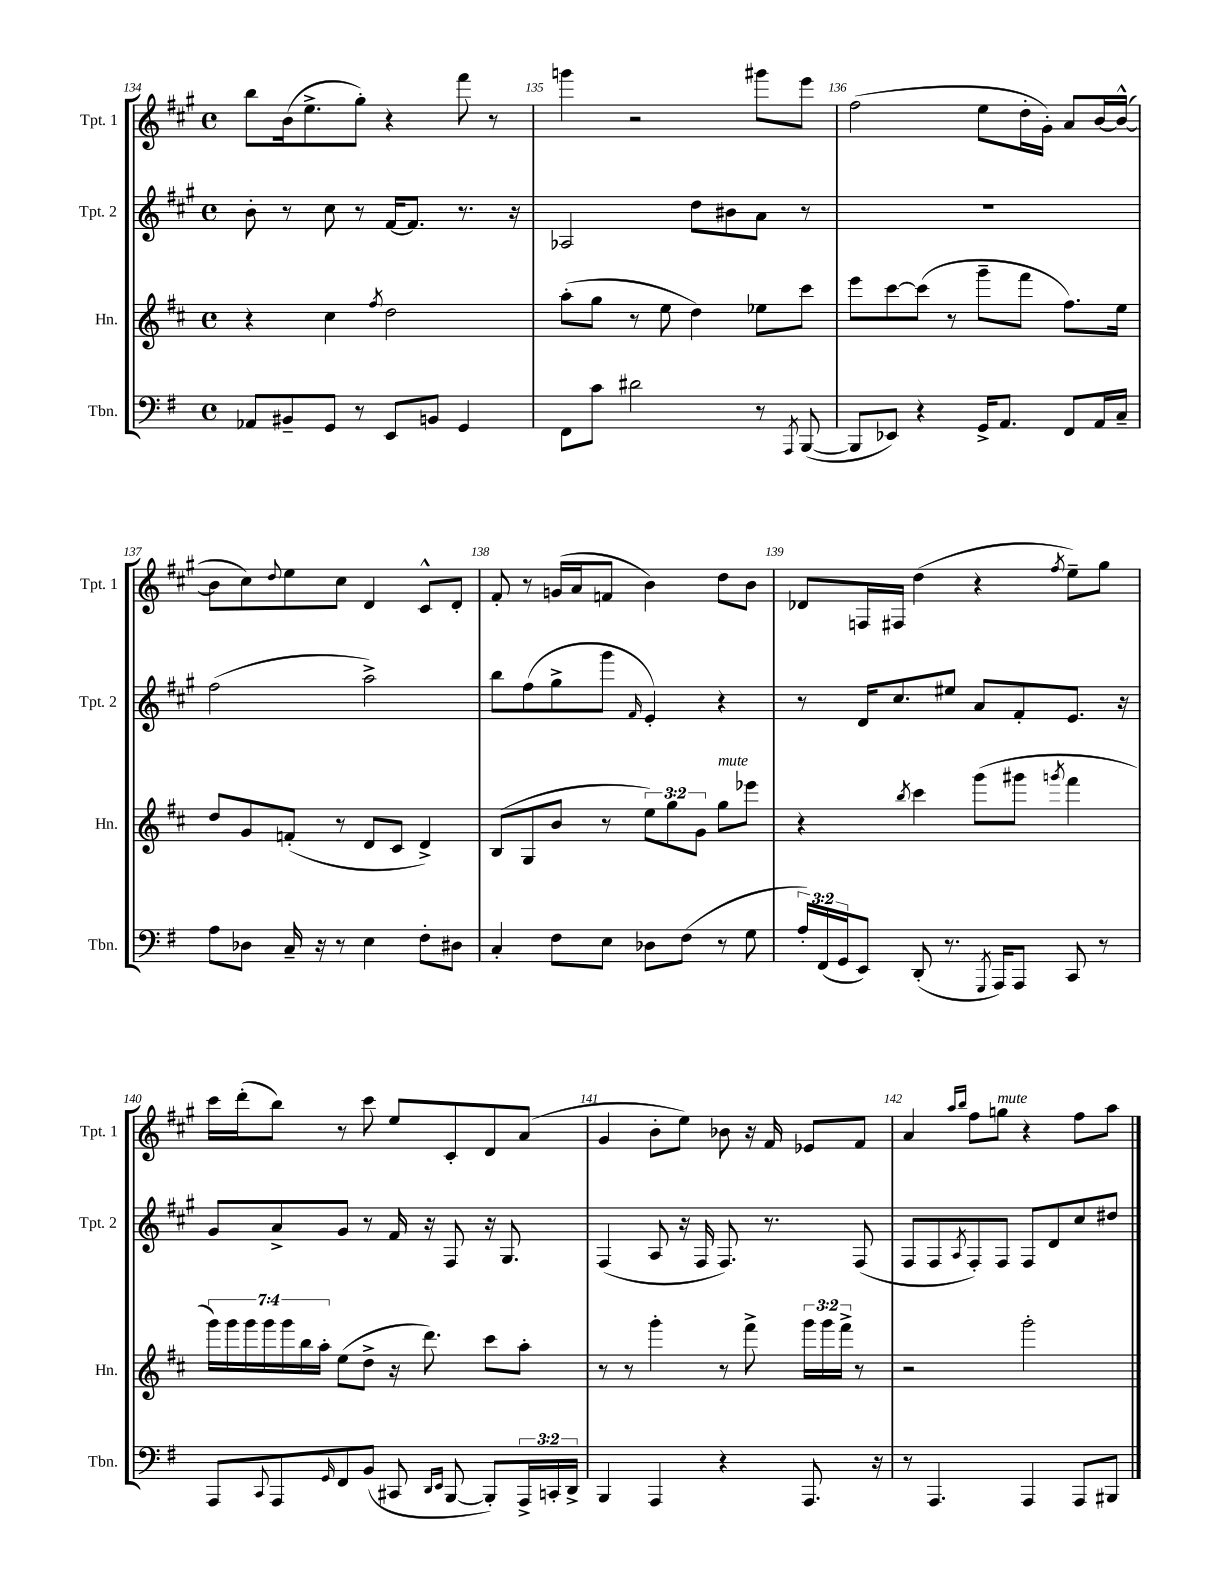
<<
\new StaffGroup <<
\new Staff = "s0" \with { instrumentName = "Tpt. 1" shortInstrumentName = "Tpt. 1" } {
    \clef treble \key a \major \defaultTimeSignature \time 4/4
    b''8 b'16( e''8.-> gis''8-.) r4 fis'''8 r8 |
    g'''4 r2 gis'''8 e'''8 |
    fis''2( e''8 d''16-. gis'16-.) a'8 b'16~ b'16~-^( |
    b'8 cis''8) \appoggiatura { d''8 } e''8 cis''8 d'4 cis'8-^ d'8-. |
    fis'8-. r8 g'16( a'16 f'8 b'4) d''8 b'8 |
    des'8 f16 fis16 d''4( r4 \acciaccatura { fis''8 } e''8--) gis''8 |
    cis'''16 d'''16-.( b''8) r8 cis'''8 e''8 cis'8-. d'8 a'8( |
    gis'4 b'8-. e''8) bes'8 r16 fis'16 ees'8 fis'8 |
    a'4 \grace { a''16 b''16 } fis''8 g''8^\markup { \italic "mute" } r4 fis''8 a''8 \bar "|." |
}
\new Staff = "s1" \with { instrumentName = "Tpt. 2" shortInstrumentName = "Tpt. 2" } {
    \clef treble \key a \major \defaultTimeSignature \time 4/4
    b'8-. r8 cis''8 r8 fis'16~ fis'8. r8. r16 |
    aes2 d''8 bis'8 a'8 r8 |
    R1 |
    fis''2( a''2->) |
    b''8 fis''8( gis''8-> gis'''8 \grace { fis'16 } e'4-.) r4 |
    r8 d'16 cis''8. eis''8 a'8 fis'8-. e'8. r16 |
    gis'8 a'8-> gis'8 r8 fis'16 r16 fis8 r16 gis8. |
    fis4( a8 r16 fis16 fis8.) r8. fis8( |
    fis8 fis8 \acciaccatura { a8 } fis8-.) fis8 fis8 d'8 cis''8 dis''8 \bar "|." |
}
\new Staff = "s2" \with { instrumentName = "Hn." shortInstrumentName = "Hn." } {
    \clef treble \key d \major \defaultTimeSignature \time 4/4 \override Staff.TupletNumber.text = #tuplet-number::calc-fraction-text
    r4 cis''4 \acciaccatura { fis''8 } d''2 |
    a''8-.( g''8 r8 e''8 d''4) ees''8 cis'''8 |
    e'''8 cis'''8~ cis'''8( r8 g'''8-- fis'''8 fis''8.) e''16 |
    d''8 g'8 f'8-.( r8 d'8 cis'8 d'4->) |
    b8( g8 b'8 r8 \tuplet 3/2 { e''8) g''8 g'8 } g''8^\markup { \italic "mute" } ees'''8 |
    r4 \acciaccatura { b''8 } cis'''4 g'''8( gis'''8 \acciaccatura { g'''8 } fis'''4 |
    \tuplet 7/4 { g'''16) g'''16 g'''16 g'''16 g'''16 b''16 a''16-. } e''8( d''8-> r16 d'''8.) cis'''8 a''8-. |
    r8 r8 g'''4-. r8 fis'''8-> \tuplet 3/2 { g'''16 g'''16 fis'''16-> } r8 |
    r2 g'''2-. \bar "|." |
}
\new Staff = "s3" \with { instrumentName = "Tbn." shortInstrumentName = "Tbn." } {
    \clef bass \key g \major \defaultTimeSignature \time 4/4 \override Staff.TupletNumber.text = #tuplet-number::calc-fraction-text
    aes,8 bis,8-- g,8 r8 e,8 b,8 g,4 |
    fis,8 c'8 dis'2 r8 \acciaccatura { a,,8 } b,,8~( |
    b,,8 ees,8) r4 g,16-> a,8. fis,8 a,16 c16-- |
    a8 des8 c16-- r16 r8 e4 fis8-. dis8 |
    c4-. fis8 e8 des8 fis8( r8 g8 |
    \tuplet 3/2 { a16-.) fis,16( g,16 } e,8) d,8-.( r8. \acciaccatura { g,,8 } a,,16) a,,8 c,8 r8 |
    a,,8 \appoggiatura { c,8 } a,,8 \grace { g,16 } fis,8 b,8( cis,8 \grace { d,16 e,16 } b,,8~ b,,8-.) \tuplet 3/2 { a,,16-> c,16-. d,16-> } |
    b,,4 a,,4 r4 a,,8. r16 |
    r8 a,,4. a,,4 a,,8 bis,,8 \bar "|." |
}
>>
>>
\layout { \context { \Score currentBarNumber = #134 \override BarNumber.break-visibility = ##(#f #t #t) barNumberVisibility = #all-bar-numbers-visible } }
